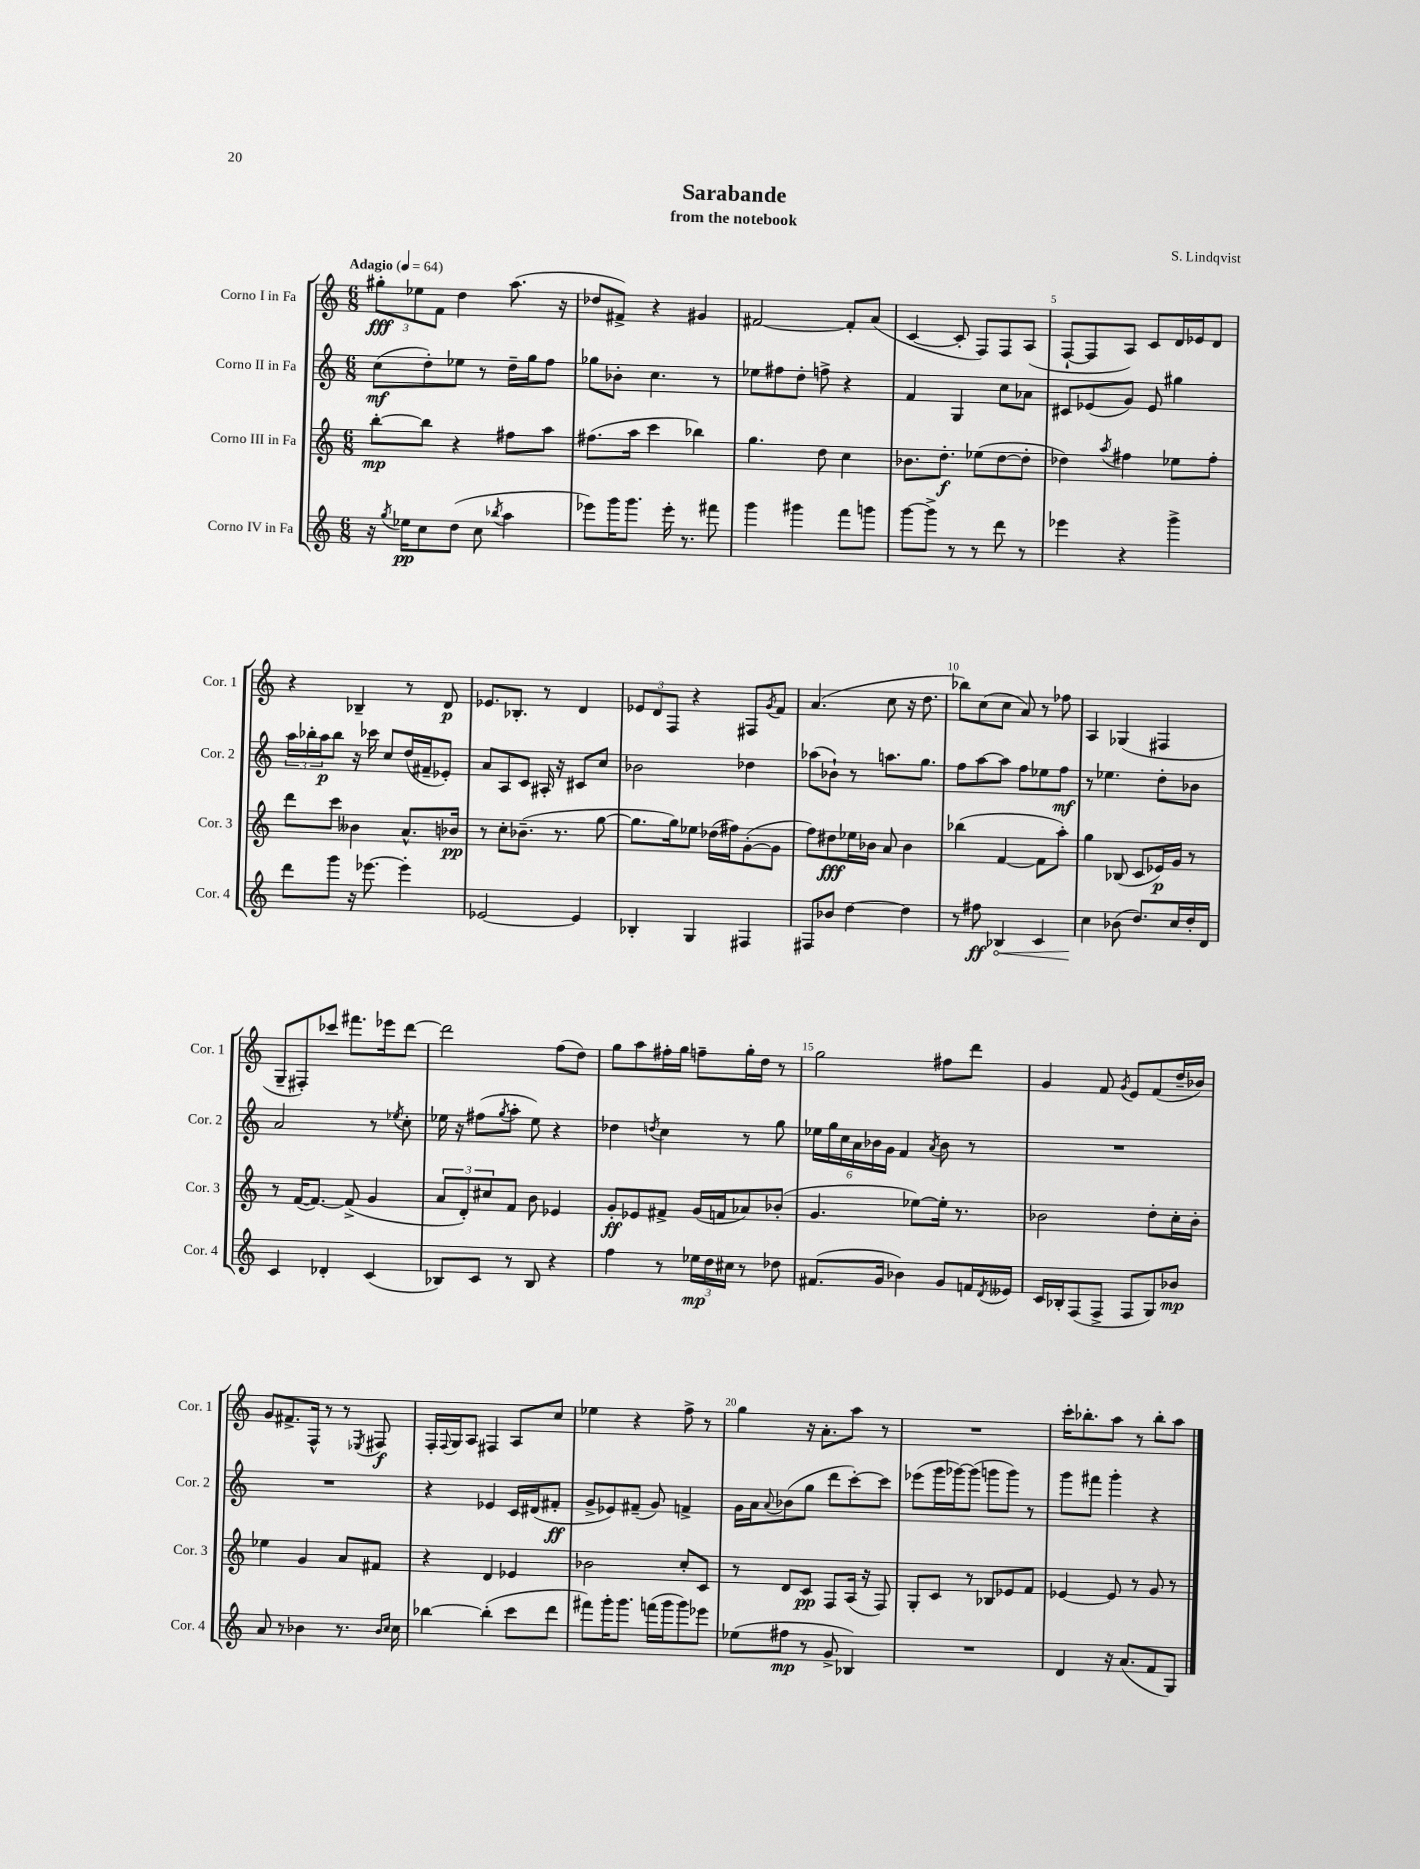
\header { title = "Sarabande" composer = "S. Lindqvist" subtitle = "from the notebook" }
<<
\new StaffGroup <<
\new Staff = "s0" \with { instrumentName = "Corno I in Fa" shortInstrumentName = "Cor. 1" } {
    \clef treble \key c \major \numericTimeSignature \time 6/8 \tempo "Adagio" 4 = 64
    \tuplet 3/2 { gis''8-.\fff ees''8 f'8 } d''4 a''8.( r16 |
    des''8 fis'8->) r4 gis'4 |
    fis'2~ fis'8-. a'8( |
    c'4~ c'8-. f8) f8 a8( |
    f8~-! f8 a8) c'8 d'16 ees'16 d'8 |
    r4 bes4-- r8 d'8\p |
    ees'8. bes8.-. r8 d'4 |
    \tuplet 3/2 { ees'8 d'8 f8 } r4 fis8 \acciaccatura { g'8 } f'8 |
    a'4.( c''8 r16 d''8. |
    bes''8) c''8( c''8 a'8) r8 fes''8 |
    a4 ges4( fis4 |
    g8-- fis8-.) ces'''8 fis'''8. ees'''16 d'''8~ |
    d'''2 f''8( d''8) |
    g''8 a''8 fis''16-. g''16 f''8-- g''16-. d''16 r8 |
    g''2 fis''8 d'''8 |
    g'4 f'8 \acciaccatura { g'8 } e'8 f'8( d''16-- bes'16) |
    g'8 fis'8.-> f16-^ r8 r8 \acciaccatura { ees8 } fis8\f |
    f16-. \appoggiatura { f8 } g16 a8 fis4 a8 c''8 |
    ees''4 r4 f''8-> r8 |
    g''4 r16 a'8.-. a''8 r8 |
    R2. |
    c'''16-. bes''8.-. a''8 r8 bes''8-. a''8 \bar "|." |
}
\new Staff = "s1" \with { instrumentName = "Corno II in Fa" shortInstrumentName = "Cor. 2" } {
    \clef treble \key c \major \numericTimeSignature \time 6/8
    c''8\mf( d''8-.) ees''8 r8 d''16-- g''16 f''8 |
    ges''8 bes'8-. c''4. r8 |
    ees''8 fis''8 d''8-. f''8-> r4 |
    f'4 g4 c''8 aes'8 |
    cis'8 ees'8( g'8) ees'8 gis''4 |
    \tuplet 3/2 { a''16 bes''16-. a''16\p } bes''8 r16 ces'''16 c''8 d''16( fis'16-- ees'8-.) |
    a'8 a8 c'8 ais16-. r16 cis'8 c''8 |
    bes'2 des''4 |
    aes''8( bes'8-!) r8 a''8. g''8. |
    f''8 a''8~ a''8 f''8 ees''8 f''8\mf |
    r8 ees''4. d''8-. bes'8 |
    a'2 r8 \acciaccatura { ees''8 } c''8-. |
    ees''16 r16 fis''8( \acciaccatura { g''8 } a''8-. ees''8) r4 |
    des''4 \acciaccatura { d''8 } c''4 r8 g''8 |
    \tuplet 6/4 { ees''16 g''16 c''16 a'16 bes'16 g'16 } f'4 \acciaccatura { a'8 } bes'8 r8 |
    R2. |
    R2. |
    r4 ees'4 c'16 dis'16( fis'8-.\ff |
    g'8-> ees'8) fis'8--( g'8) f'4-> |
    g'16 a'16 \appoggiatura { a'8 } bes'8( g''8 d'''8 c'''8~-.) c'''8 |
    ees'''8( g'''16 ges'''16~) ges'''8( g'''8 g'''8) r8 |
    g'''8 fis'''8 g'''4-. r4 \bar "|." |
}
\new Staff = "s2" \with { instrumentName = "Corno III in Fa" shortInstrumentName = "Cor. 3" } {
    \clef treble \key c \major \numericTimeSignature \time 6/8
    b''8~-.\mp b''8 r4 fis''8 a''8 |
    fis''8.( a''16 c'''4 bes''4) |
    g''4. d''8 c''4 |
    bes'8. d''8.-.\f ees''8( d''8~ d''8-. |
    des''4) \acciaccatura { a''8 } fis''4 ees''8 fis''8-. |
    d'''8 c'''8 beses'4 a'8.-^ bes'16\pp |
    r8 c''8-. bes'8.--( r8. g''8~ |
    g''8. g''16) ees''8 des''16( fis''16) g'8~-.( g'8 |
    f''8) dis''8\fff ees''16 bes'16 a'8 bes'4 |
    bes''4( f'4~ f'8 a''8-.) |
    g''4 bes8( c'8 ees'16\p) g'16 r8 |
    r8 f'16~( f'8.~) f'8->( g'4 |
    \tuplet 3/2 { a'8 d'8-.) cis''8 } f'8 b'8 ees'4 |
    g'8-.\ff ees'8 fis'8-> g'16( f'16 aes'8) bes'8-.( |
    g'4. ees''8~) ees''16-. r8. |
    bes'2 d''8-. c''16-. bes'16-. |
    ees''4 g'4 a'8 fis'8 |
    r4 d'4 ees'4 |
    bes'2 c''8-. c'8 |
    r8 d'8 c'8\pp f8 a16( r16 f8) |
    g8-. c'8 r8 bes8 ees'8 f'8 |
    ees'4~ ees'8 r8 g'8 r8 \bar "|." |
}
\new Staff = "s3" \with { instrumentName = "Corno IV in Fa" shortInstrumentName = "Cor. 4" } {
    \clef treble \key c \major \numericTimeSignature \time 6/8
    r16 \acciaccatura { g''8 } ees''16\pp c''8 d''8( c''8 \acciaccatura { bes''8 } a''4 |
    ees'''8) g'''16 g'''8. ees'''16-. r8. fis'''8 |
    g'''4 gis'''4 f'''8 g'''8 |
    g'''8~ g'''8-> r8 r8 d'''8 r8 |
    ees'''4 r4 g'''4-> |
    d'''8 g'''8 r16 ees'''8.~ ees'''4-. |
    ees'2~ ees'4 |
    bes4-. g4 fis4 |
    fis8 bes'8 d''4~ d''4 |
    r8 fis''8\ff \once \override Hairpin.circled-tip = ##t bes4\< c'4 |
    c''4\! bes'8( d''8.) c''16 d''16-. d'16 |
    c'4 des'4-. c'4( |
    bes8) c'8 r8 bes8 r4 |
    f''4 r8 \tuplet 3/2 { ees''16\mp d''16 cis''16 } r8 des''8 |
    fis'8.( g'16 bes'4) g'8 f'16 \acciaccatura { d'8 } eeses'16 |
    c'16 bes16-. f8( f8-> f8 g8) bes'8\mp |
    a'8 r8 bes'4 r8. \grace { bes'16 c''16 } c''16 |
    bes''4~ bes''4-.( c'''8 d'''8 |
    fis'''8) g'''16-. g'''8. f'''16( g'''16 g'''8) ees'''8 |
    ees''8( fis''8\mp r8 g'8-> bes4) |
    R2. |
    d'4 r16 a'8.( f'8 g8) \bar "|." |
}
>>
>>
\layout { \context { \Score \override BarNumber.break-visibility = ##(#f #t #t) barNumberVisibility = #(every-nth-bar-number-visible 5) } }
